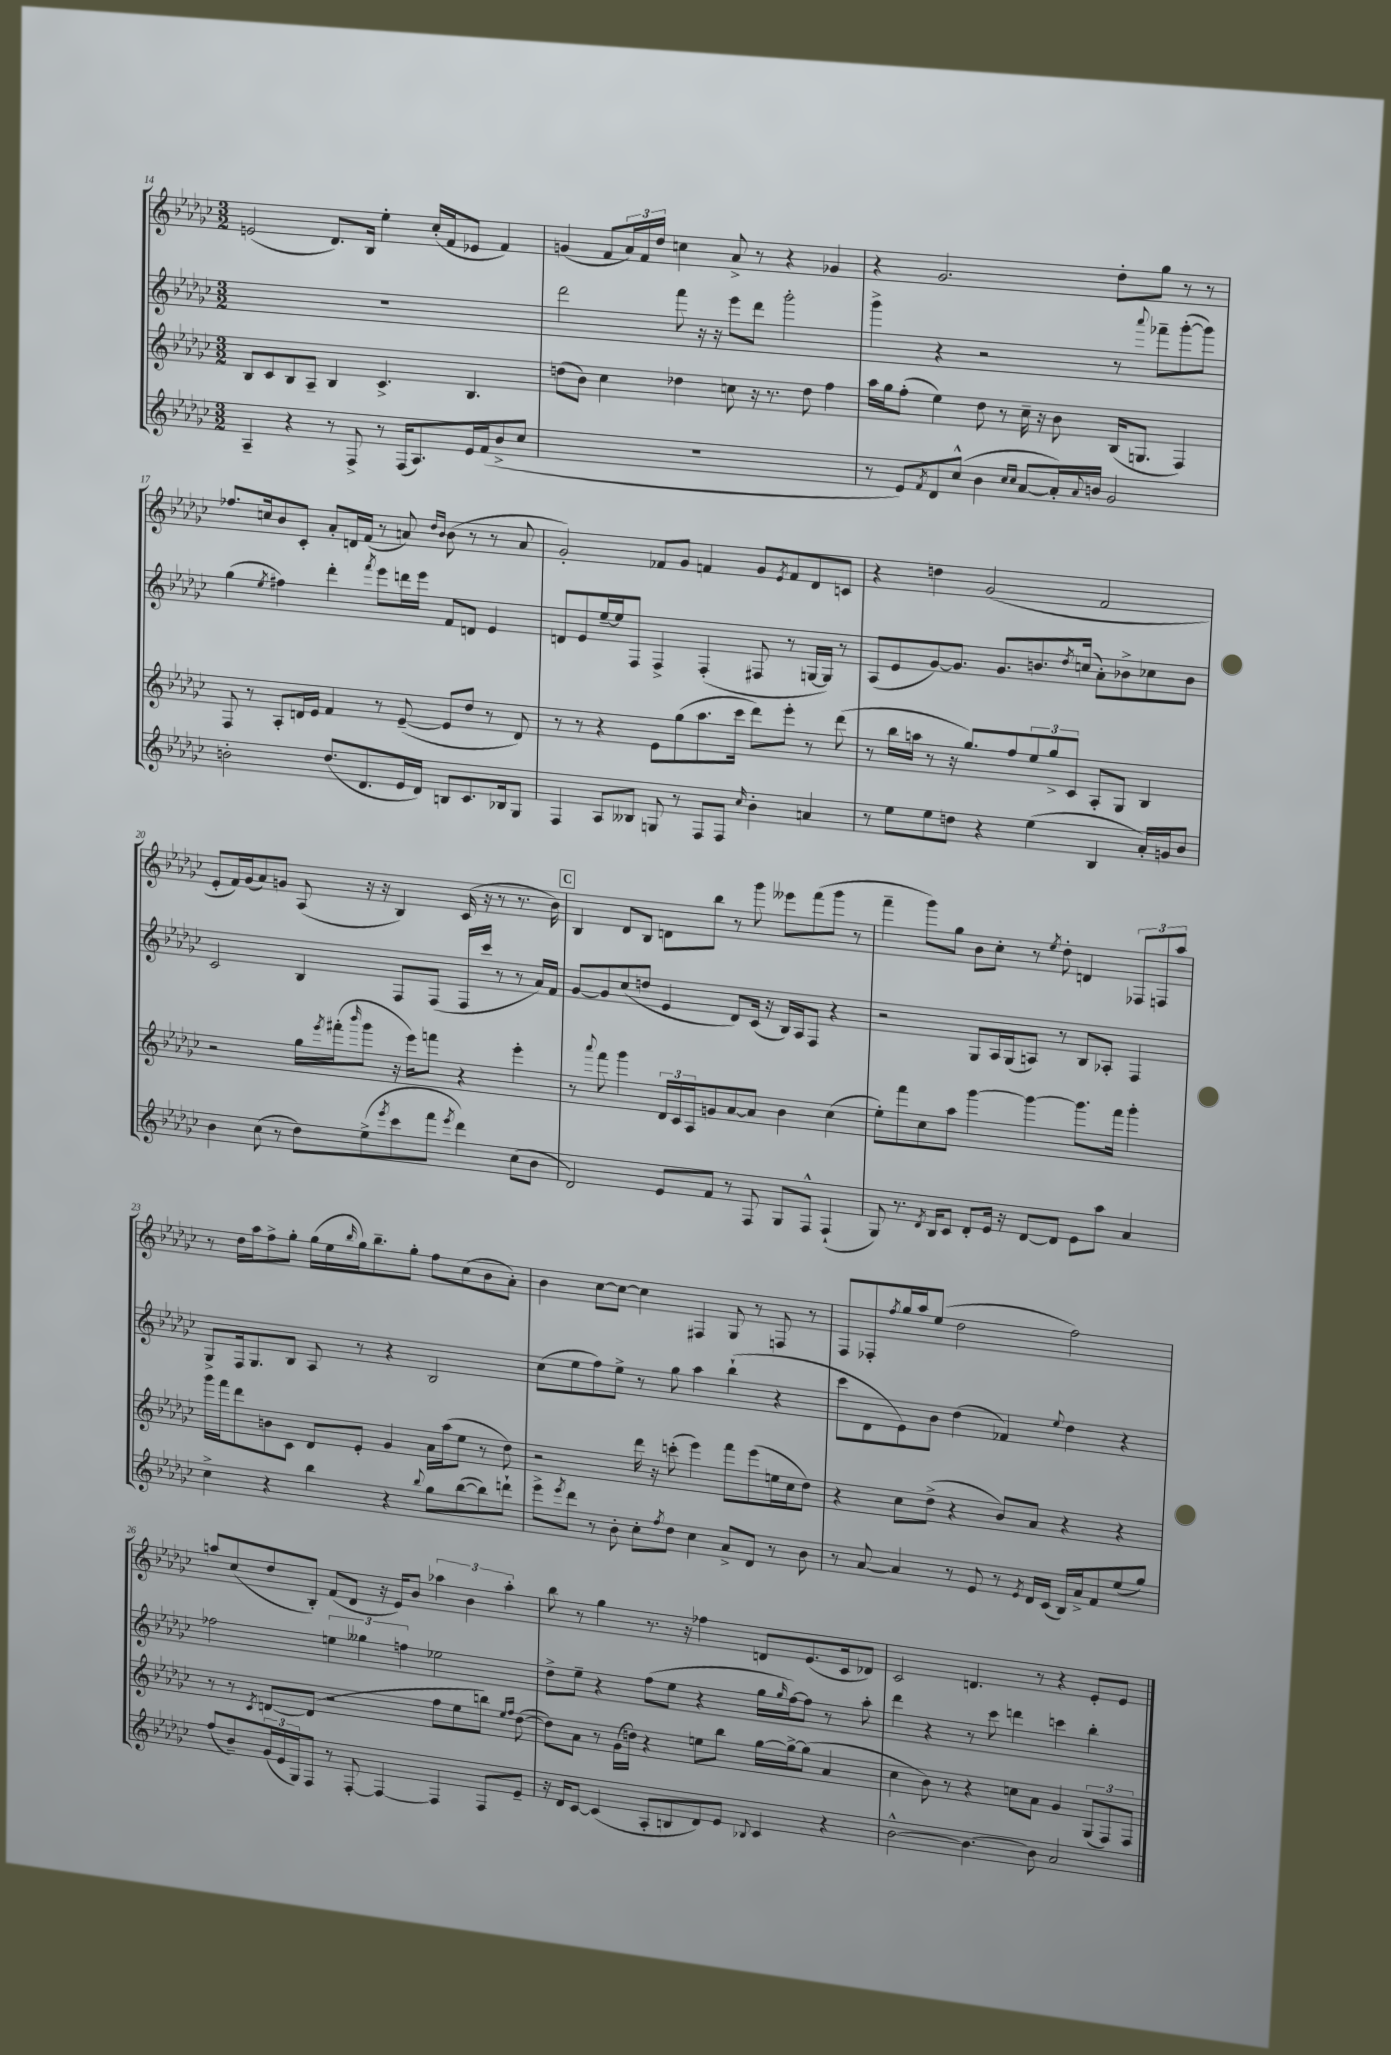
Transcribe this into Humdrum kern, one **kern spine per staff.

**kern	**kern	**kern	**kern
*staff4	*staff3	*staff2	*staff1
*clefG2	*clefG2	*clefG2	*clefG2
*k[b-e-a-d-g-c-]	*k[b-e-a-d-g-c-]	*k[b-e-a-d-g-c-]	*k[b-e-a-d-g-c-]
*M3/2	*M3/2	*M3/2	*M3/2
4A-~	8B-	1.r	(2e
.	8c-	.	.
4r	8B-	.	.
.	8A-~	.	.
8r	4B-	.	8.d-)
8F^	.	.	.
.	.	.	16B-
8r	4.c-^	.	4ee-'
(16F	.	.	.
8.A-)	.	.	.
.	.	.	(16cc-'
.	.	.	16f
16e-	4.B-	.	8e-
(16f	.	.	.
8b-^	.	.	4f)
8cc-	.	.	.
=	=	=	=
1.r	(8dd	2ddd-	(4g
.	8b-)	.	.
.	4cc-	.	8f
.	.	.	24a-)
.	.	.	24f
.	.	.	24dd-
.	4dd-	8fff	4cc
.	.	16r	.
.	.	16r	.
.	8cc	8eee-	8a-^
.	16r	8ddd-	8r
.	8.r	.	.
.	.	2ggg-'	4r
.	8dd-	.	.
.	4ff	.	4g-
=	=	=	=
8r	16aa-	4ggg-^	4r
.	16gg-	.	.
8e-)	(8ff'	.	.
8qf	.	.	.
8d-	4ee-)	4r	2.g-
(8cc-^^	.	.	.
4b-	8dd-	2r	.
.	8r	.	.
16qqcc-	.	.	.
16qqcc-	.	.	.
[8a-	16cc-~	.	.
.	16r	.	.
16a-'])	8b-	.	.
8qqa-	.	.	.
16b	.	.	.
2g-	(16B-	8r	8dd-'
.	8.G	.	.
.	.	8qqaaa-	.
.	.	8fff-~	8gg-
.	4F)	([8ggg-'	8r
.	.	8ggg-])	8r
=	=	=	=
2b'	8F	(4gg-	8.ff-
.	8r	.	.
.	.	.	16cc
.	.	8qee-	.
.	8A-'	4ff#)	8b-
.	16d	.	8c-'
.	16e-	.	.
(8.dd-	4f	4ddd-'	8a-'
.	.	.	16d
8.d-	.	.	(16f
.	.	8qfff	.
.	8r	8eee-	8r
16e-	([8e-~	16ddd	8a)
16d-)	.	16eee-	.
.	.	.	16qqdd-
.	.	.	16qqb-
8B	8e-]	8f	(8b-
8.c-	8dd-	8d	8r
.	8r	4e-	8r
16B-	.	.	.
8G-	8d)	.	8a
=	=	=	=
4F	8r	8d	2g-')
.	8r	8e-	.
8A-	4r	[16ee-~	.
.	.	16ee-]	.
8B--	.	8F	.
8G	8e-	4F^	8f-
8r	(8gg-	.	8g-
8F	8.aa-	(4F'	4f
8F	.	.	.
.	16ccc-	.	.
16qqcc-	.	.	.
4b-'	8ddd-)	8F#	8g-
.	.	.	8qe-
.	8eee-'	8r	8f
4a	8r	[16G	8d-
.	.	16G])	.
.	(8ddd-	8r	8c
=	=	=	=
8r	8r	(8A-	4r
8ee-	16bb-	8e-	.
.	16aa	.	.
8ee-	8r	[8g-)	4dd
8dd	16r	8.g-]	.
.	8.gg-)	.	.
4r	.	.	(2g-
.	.	8.g-	.
.	8ff	.	.
(4ee-	12ee-	8.b	.
.	12gg-^	.	.
.	12c-	.	.
.	.	8qdd-	.
.	.	(16cc	.
4B-	8A-'	8a-')	2f
.	8G-	8b-^	.
16a-')	4B-	8cc-	.
16g	.	.	.
8b-	.	8b-	.
=	=	=	=
4b-	2r	2c-	8e-'
.	.	.	16f)
.	.	.	(16g-
(8cc-	.	.	8a-)
8r	.	.	8g
8dd-)	16gg-	4B-	(8A-
.	8qeee-	.	.
.	(16fff#'	.	.
.	16qqbbb-	.	.
(8ee-^	8ggg-	.	16r
.	.	.	16r
8qeee-	.	.	.
8ccc-	16r	8F	4B-)
.	16eee-)	.	.
8fff	8fff	(8F	.
8qeee-	.	.	.
4ddd-)	4r	16F	(16c-
.	.	16ccc-	16r
.	.	8r	8r
(8cc-	4eee-'	8r	8.r
8b-	.	16a-)	.
.	.	16f	16b-)
=	=	=	=
2d-)	8r	[8g-	4B-
.	8qqaaa-	.	.
.	8fff	8g-]	.
.	4ggg-	(8cc-	8d-
.	.	8dd	8B-
8e-	24d-	4e-	8d
.	24c-	.	.
.	24A-	.	.
8f	8g	.	8bb-
8r	[8a-	8d-)	8r
8F	8a-]	(16c-	8ggg-
.	.	16r	.
8G-	4b-	16B-)	8eee--
.	.	16A-	.
8F^^	.	8F	(8fff
(4F`	(4cc-	4r	8ggg-
.	.	.	8r
=	=	=	=
8G-)	8ee-')	2r	4fff~
8.r	8fff	.	.
.	8cc-	.	8ggg-)
8qd-	.	.	.
16B-	.	.	.
8c-	8aa-	.	8gg-
8d-'	[4ggg-	8G-	8b-
16e-	.	16A-	8cc-'
16r	.	(16G-	.
[8d-	4ggg-_	8A)	8r
.	.	.	8qee-
8d-]	.	8r	8dd-'
8e-	8.ggg-]	8B-	4d
8aa-	.	8A-'	.
.	16fff	.	.
4a-	4ggg-'	4F	12F-
.	.	.	12F
.	.	.	12aa-
=	=	=	=
4cc-^	16ggg-	8G-^	8r
.	16fff	.	.
.	8ddd-	16F	16dd-
.	.	8.G-	16aa-
4r	8b	.	8ff^
.	8c-	8B-	8gg-'
4bb-	8d-	8A-	(16gg-
.	.	.	16ee-
.	.	.	16qqbb-
.	8e-'	8r	16gg-)
.	.	.	8.bb-~
4r	4g-	4r	.
.	.	.	8gg-'
8qqbb-	.	.	.
8gg-	16a-	2B-	8ff
.	(16aa-	.	.
([8bb-	8ee-	.	(8cc-
8bb-])	8r	.	8b-
8ddd`	8dd-)	.	8a-')
=	=	=	=
8eee-^	2r	(8cc-	4b-
8qeee-	.	.	.
8ddd-	.	8ee-	.
8r	.	8ff)	[8cc-
8b-'	.	8ee-^	8cc-_
8cc-'	16ddd-	8r	4cc-]
.	16r	.	.
8qff	.	.	.
8dd-	(8ccc'	8gg-	.
4cc-	4eee-)	4aa-	4F#
8a-^	8fff	(4bb-`	8G-
8d-	(8eee-	.	8r
8r	16ee	4r	8F
.	16cc-	.	.
8b-	8dd-)	.	8r
=	=	=	=
8r	4r	8ccc-	8F
[8a-	.	8d-	8F-'
.	.	.	8qff
4a-]	8cc-	8e-)	16gg-
.	.	.	16aa-
.	(8dd-^	8b-	(8ee-
8r	4r	(4dd-	2dd-
8e-	.	.	.
8r	8b-)	4f-)	.
8qe-	.	.	.
16d-	8a-	.	.
(16c-	.	.	.
.	.	8qqee-	.
16B-)	4r	4dd-	2ff)
16a-^	.	.	.
8f	.	.	.
(8ee-	4r	4r	.
8gg-)	.	.	.
=	=	=	=
(8ff	8r	2ff-	8aa
8b-~)	8r	.	(8cc-
.	8qc-	.	.
(24g-	[8d	.	8dd-
24e-	.	.	.
24G-)	.	.	.
8F	(8d]	.	8B-')
8r	2r	6ee	(8f
[8F'	.	.	8d-
.	.	6gg--	.
4F_	.	.	16r
.	.	.	16e-)
.	.	6ff	.
.	.	.	8b-
4F]	8ff	2ee-	6aa-
.	8ee-	.	.
.	.	.	6b-
8F	8bb)	.	.
.	.	.	6aa-'
.	16qqee-	.	.
.	16qqff	.	.
8e-~	([8dd-	.	.
=	=	=	=
16r	8dd-])	8dd-^	8bb-
16d-	.	.	.
[8c-	8a-	8ee-~	8r
(4c-]	8r	4r	4gg-
.	(16g-	.	.
.	16dd)	.	.
8A-'	4r	(8ff	8.r
8B	.	8ee-	.
.	.	.	16r
8d-)	8ee	4r	4ff-
8e-	8bb-	.	.
8qqB-	.	.	.
4c-	[16gg-	16gg-	8d
.	.	16qqgg-	.
.	16gg-^_	[16ff)	.
.	(8gg-]	8ff]	(8.e-
4r	4a-	8r	.
.	.	.	16c-
.	.	8aa-'	8d-)
=	=	=	=
[2b-^^	4cc-	4ddd-	2c-
.	8b-)	4r	.
.	8r	.	.
4.b-_	4r	8r	4.d
.	.	8ccc-	.
.	8cc	4ddd	.
8b-]	8a-	.	8r
2a-	4g-	4ccc	4r
.	(12G-	4bb-'	8e-'
.	12F)	.	.
.	.	.	8e-
.	12F	.	.
==	==	==	==
*-	*-	*-	*-
